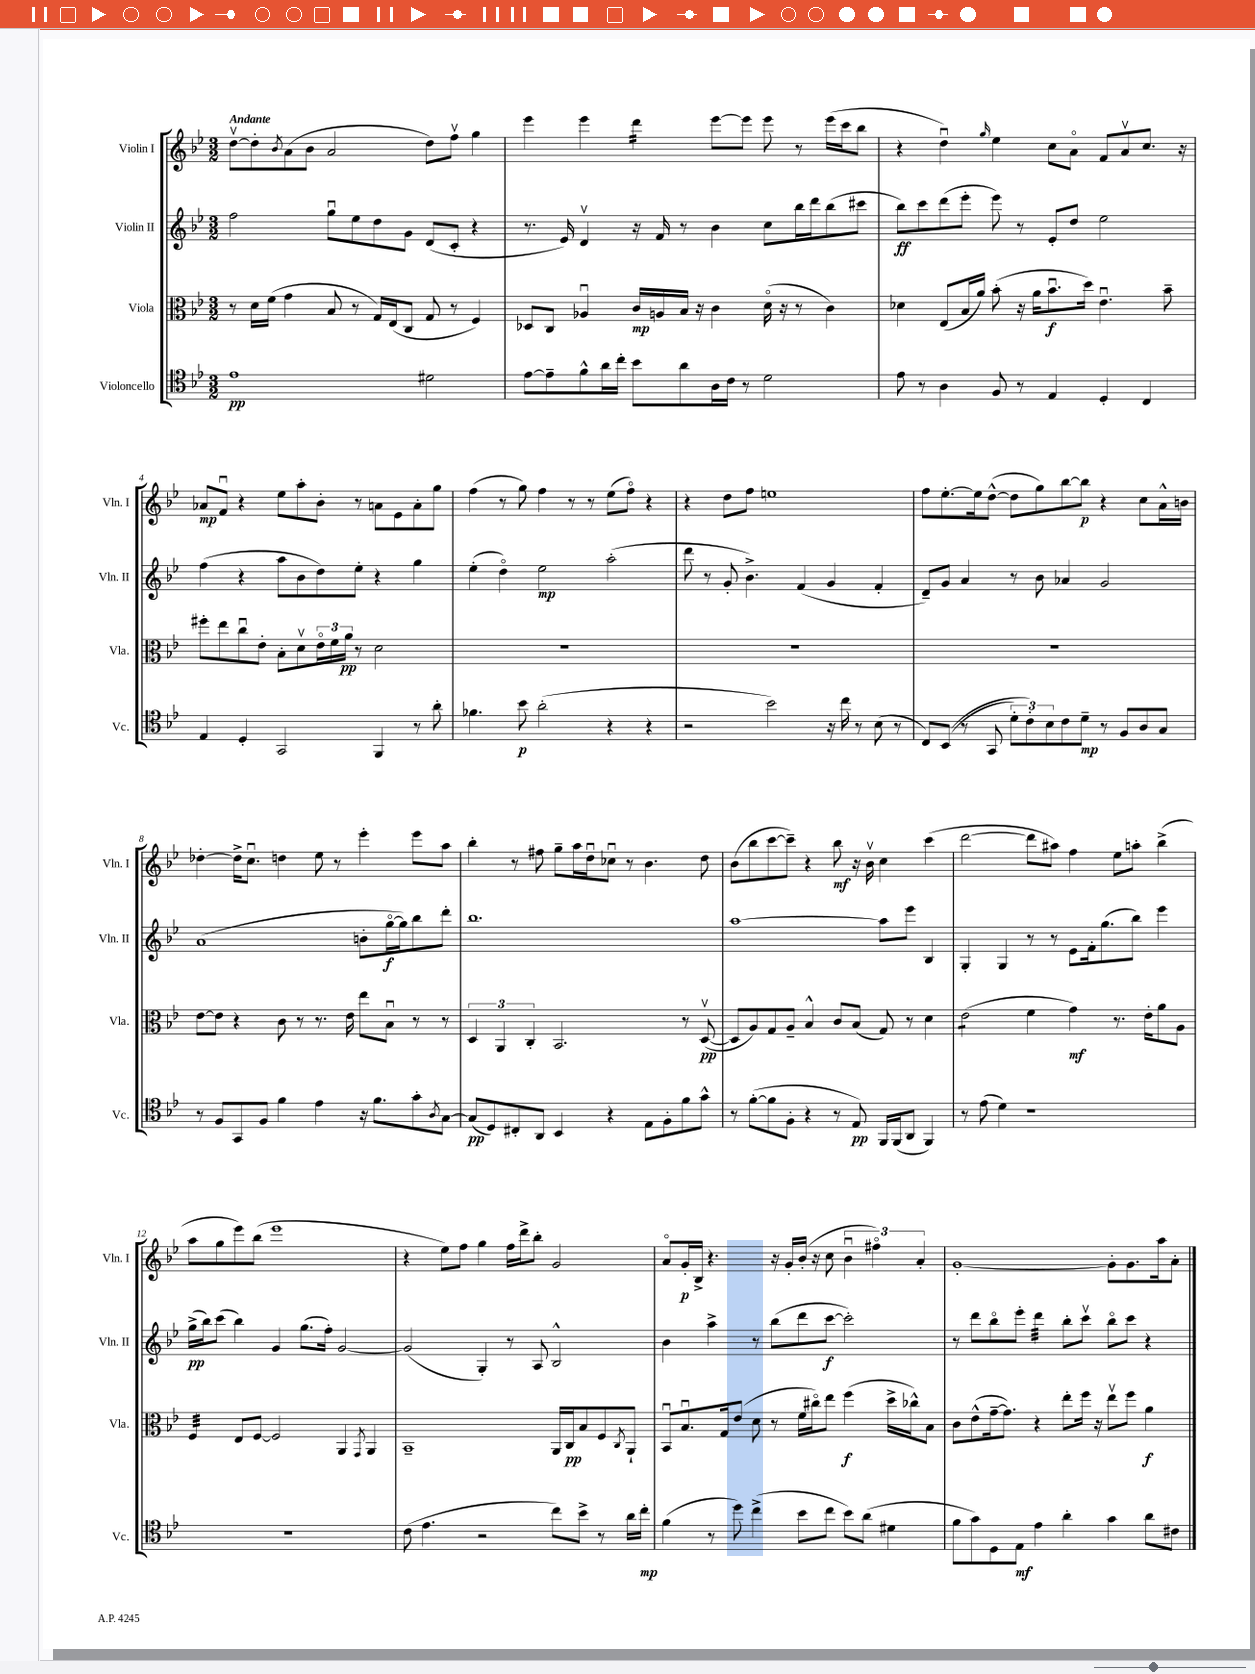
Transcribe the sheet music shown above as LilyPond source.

<<
\new StaffGroup <<
\new Staff = "s0" \with { instrumentName = "Violin I" shortInstrumentName = "Vln. I" } {
    \clef treble \key bes \major \numericTimeSignature \time 3/2 \tempo "Andante"
    d''8~\upbow d''8-. \acciaccatura { bes'8 } a'8( bes'8 a'2 d''8) f''8\upbow g''4 |
    ees'''4 ees'''4 d'''4:16 ees'''8~ ees'''8 ees'''8 r8 ees'''16( c'''16 bes''8 |
    r4 d''4\downbow) \grace { g''16 } ees''4 c''8 a'8\flageolet f'8 a'8\upbow c''8. r16 |
    aes'8\mp f'8\downbow r4 ees''8 a''8-. bes'8-. r8 a'8 ees'8 a'8-. g''8 |
    f''4( r8 g''8) f''4 r8 r8 ees''8( f''8\flageolet) r4 |
    r4 d''8 f''8 e''1 |
    f''8 ees''8.~-. ees''16 d''8~-^( d''8 g''8) bes''8~ bes''8\p r4 c''8 a'16-^ b'16 |
    des''4~-. des''16-> c''8.\downbow d''4 ees''8 r8 ees'''4-. ees'''8 a''8 |
    bes''4-. r8 fis''8 g''8-- a''16 d''16\downbow ces''8\downbow r8 bes'4. d''8 |
    bes'8( bes''8 c'''8~ c'''8--) r4 bes''8\mf r16 bes'16\upbow c''4 c'''4( |
    d'''2~ d'''8 ais''8) f''4 ees''8 a''8-. bes''4->( |
    a''8 g''8 ees'''8) bes''8( ees'''1 |
    r4 ees''8) f''8 g''4 f''16 d'''16-> bes''8-. g'2 |
    a'8\flageolet g'16-.\p bes16-> r4. r16 g'16-. bes'16-.( r16 c''8 \tuplet 3/2 { bes'4\downbow fis''4\flageolet) a'4-. } |
    g'1~-. g'8-. g'8. a''16 a'8-. \bar "|." |
}
\new Staff = "s1" \with { instrumentName = "Violin II" shortInstrumentName = "Vln. II" } {
    \clef treble \key bes \major \numericTimeSignature \time 3/2
    f''2 g''8\downbow ees''8 d''8 g'8 d'8( c'8-. r4 |
    r8. ees'16) d'4\upbow r16 f'16 r8 bes'4 c''8 bes''16 d'''16 bes''8( cis'''8 |
    bes''8\ff) c'''8 d'''8( ees'''8-. ees'''8) r8 ees'8-. d''8 ees''2 |
    f''4( r4 a''8 bes'8 d''8) ees''8-. r4 g''4 |
    ees''4-.( d''4\flageolet) ees''2\mp a''2-.( |
    d'''8 r8 g'8-. bes'4.->) f'4( g'4 f'4-. |
    d'8--) g'8 a'4 r8 bes'8 aes'4 g'2 |
    a'1( b'8-. g''16~\flageolet\f g''16) bes''8 d'''8-. |
    bes''1. |
    a''1~ a''8 ees'''8 bes4 |
    g4-. g4 r8 r8 ees'8 f'16-. g''8.( bes''8) ees'''4 |
    g''16->\pp( bes''16) c'''8( bes''4) g'4 g''8.( f''16-.) g'2~ |
    g'2( g4-.) r8 a8 bes2-^ |
    bes'4 a''4-> r8 bes''8( d'''8 c'''8~\f c'''2-.) |
    r8 d'''8 bes''8\flageolet ees'''8-. d'''4:32 bes''8-. c'''8\upbow bes''8\flageolet c'''8 r4 \bar "|." |
}
\new Staff = "s2" \with { instrumentName = "Viola" shortInstrumentName = "Vla." } {
    \clef alto \key bes \major \numericTimeSignature \time 3/2
    r8 d'16 f'16( g'4 bes8 r8 g16) ees16( c8 g8 r8 f4) |
    des8 c8 aes4\downbow c'16\mp a16 bes16 r16 c'4 d'16\flageolet( r16 r8 c'4) |
    des'4 ees8( bes16 a'16) bes'8-.( r16 a'16 bes'8.\downbow\f d''16) ees'4.\downbow bes'8-- |
    fis''8-. ees''8 c''8\downbow ees'8-. bes8-. d'8\upbow \tuplet 3/2 { ees'16\flageolet f'16 a'16\pp } r8 d'2 |
    R1. |
    R1. |
    R1. |
    ees'8~ ees'8 r4 c'8 r8 r8. ees'16 ees''8 bes8\downbow r8 r8 |
    \tuplet 3/2 { d4 a,4 c4-. } bes,2. r8 d8~\upbow\pp( |
    d8 a8) g8 a8-- bes4-^ c'8 bes8( g8) r8 d'4 |
    ees'2:8( f'4 g'4\mf) r8. ees'16-. a'8 a8 |
    f4:32 ees8 f8~ f2 a,4 \acciaccatura { g,8 } a,4 |
    bes,1-- a,16 c16\pp bes8 f8 \acciaccatura { c8 } a,8-! |
    bes,8\downbow bes8.\downbow g16 ees'8( d'8 r8 f'16 cis''16\flageolet) ees''8 f''4\f( d''16-> ces''16-^) bes8 |
    c'8 ees'8-^( g'16~-- g'8.) r4 ees''8-. f''16 r16 ees''8\upbow f''8 a'4\f \bar "|." |
}
\new Staff = "s3" \with { instrumentName = "Violoncello" shortInstrumentName = "Vc." } {
    \clef tenor \key bes \major \numericTimeSignature \time 3/2
    ees'1\pp dis'2 |
    ees'8~ ees'8-- f'8-^ a'16 c''16-. bes'8 a'8 a16 c'16 r8 d'2 |
    ees'8 r8 a4 f8 r8 ees4 d4-. c4 |
    ees4 d4-. g,2 f,4 r8 a'8-. |
    fes'4. bes'8\p a'2-.( r4 r4 |
    r2 bes'2) r16 c''16 r8 bes8( r8 |
    c8) bes,8(\( r8 g,8 \tuplet 3/2 { d'8-.) c'8-.\) bes8 } c'8 d'8--\mp r8 f8 a8 g8 |
    r8 f8 g,8 f8 f'4 ees'4 r16 f'8. g'8-. \acciaccatura { a8 } g8~ |
    g8\pp( d8) cis8-. a,8 bes,4 r4 ees8 f8-. f'8 g'8-^ |
    r8 f'8~-.( f'8 f8-. r4 r8 ees8\pp) f,16 f,16( a,8 f,4) |
    r8 ees'8( d'4) r1 |
    R1. |
    c'8( ees'4. r2 c''8) bes'8-> r8 a'16 c''16-.\mp |
    f'4( r8 d''8) c''4->( bes'8 c''8 bes'8) a'8( dis'4 |
    f'8 g'8) d8 ees8\mf ees'4 a'4-. g'4 a'8 cis'8 \bar "|." |
}
>>
>>
